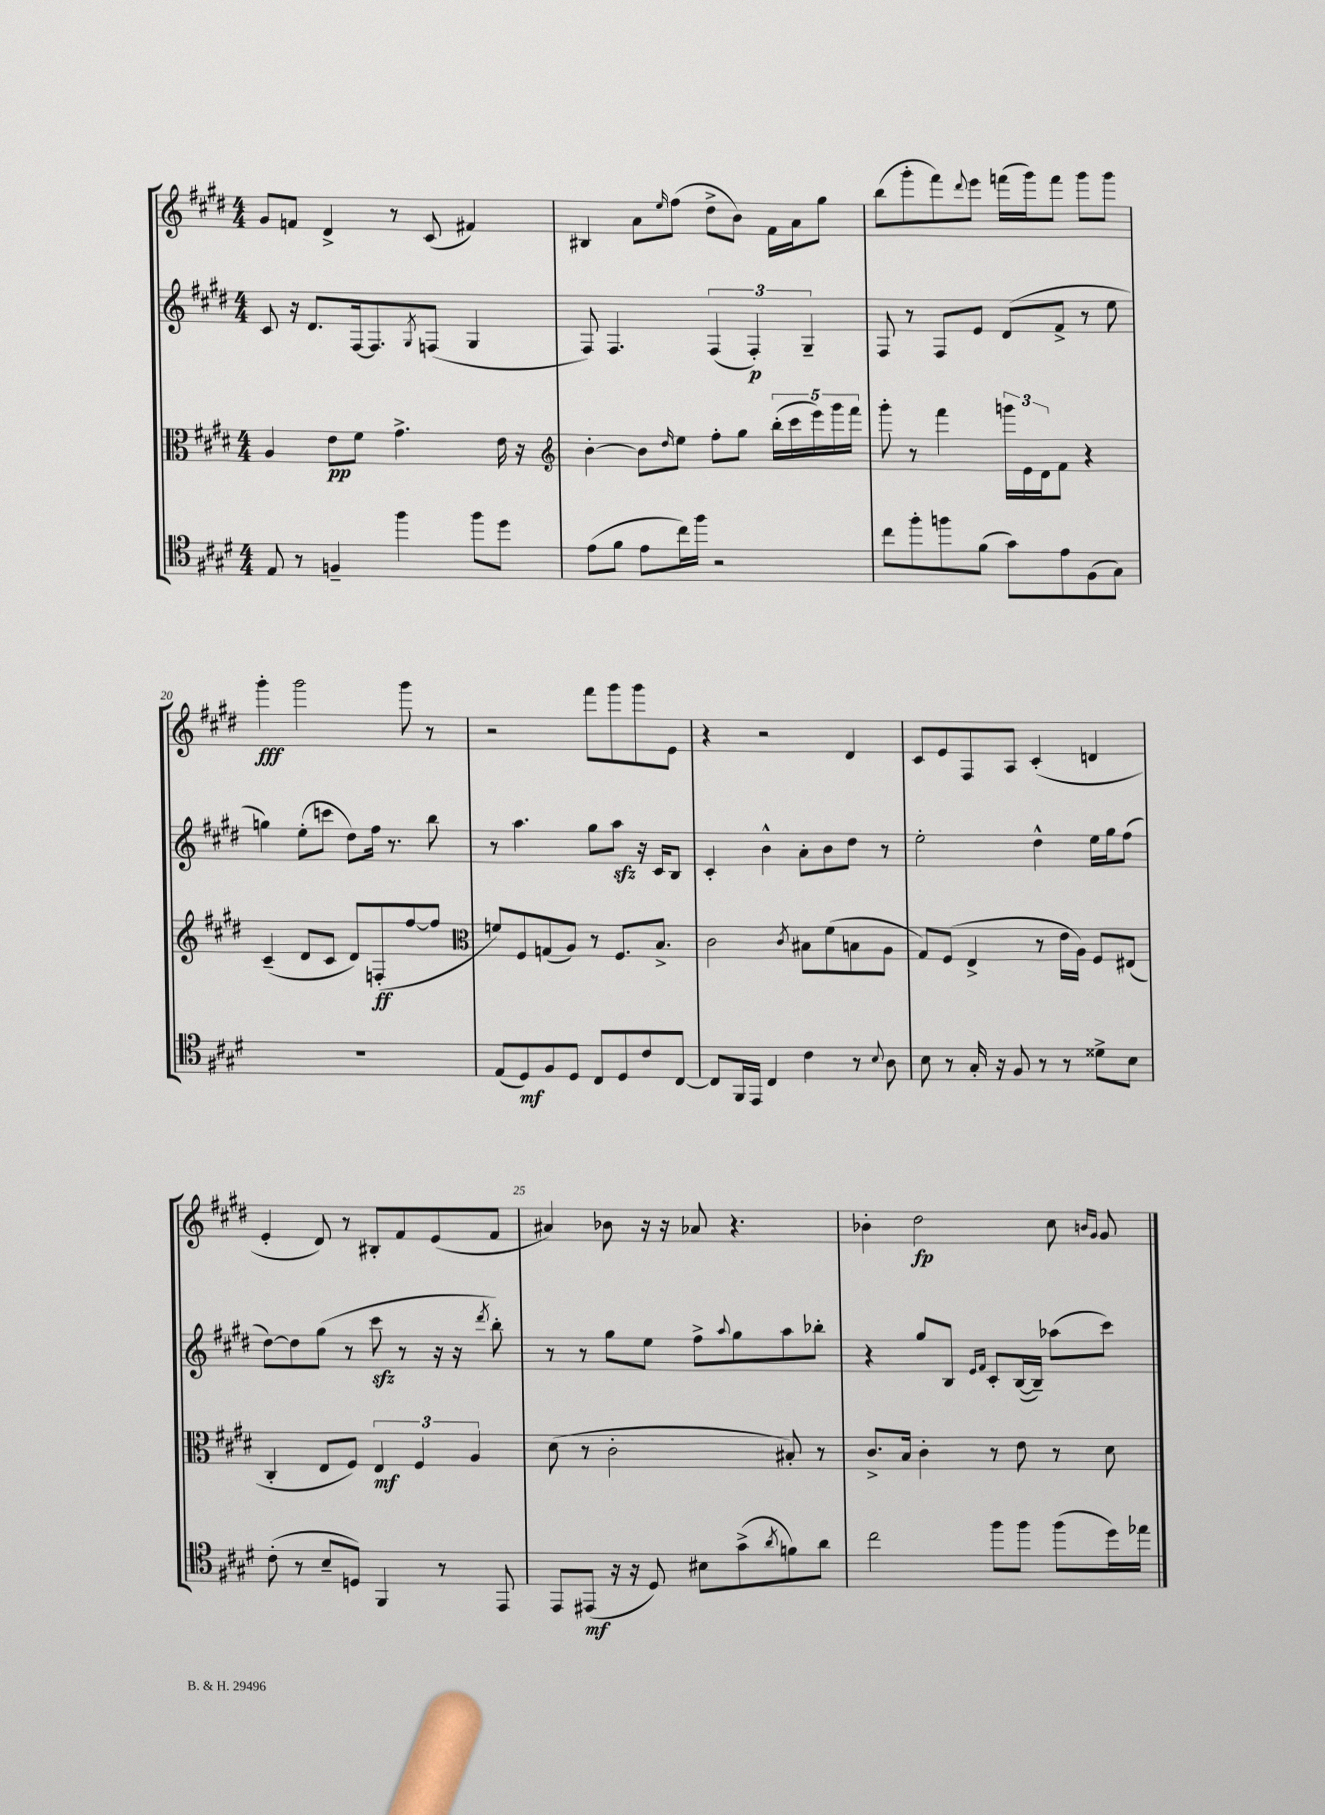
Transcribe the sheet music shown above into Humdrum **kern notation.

**kern	**dynam	**kern	**dynam	**kern	**dynam	**kern	**dynam
*part4	*part4	*part3	*part3	*part2	*part2	*part1	*part1
*staff4	*staff4	*staff3	*staff3	*staff2	*staff2	*staff1	*staff1
*clefC4	*	*clefC3	*	*clefG2	*	*clefG2	*
*k[f#c#g#d#]	*	*k[f#c#g#d#]	*	*k[f#c#g#d#]	*	*k[f#c#g#d#]	*
*M4/4	*	*M4/4	*	*M4/4	*	*M4/4	*
=17	=17	=17	=17	=17	=17	=17	=17
8E/	.	4A/	.	8c#/	.	8g#/L	.
8r	.	.	.	16r	.	8fn/J	.
.	.	.	.	8.d#/L	.	.	.
4Fn~/	.	8e\L	pp	.	.	4d#^/	.
.	.	8f#\J	.	[16F#/k	.	.	.
.	.	.	.	8.F#/]	.	.	.
4ff#\	.	4.g#^\	.	.	.	8r	.
.	.	.	.	8qG#/	.	.	.
.	.	.	.	(8Fn/J	.	(8c#/	.
8ff#\L	.	.	.	4G#/	.	4f#X/)	.
8dd#\J	.	16e\	.	.	.	.	.
.	.	16r	.	.	.	.	.
=18	=18	=18	=18	=18	=18	=18	=18
*	*	*clefG2	*	*	*	*	*
(8e\L	.	[4b'\	.	8F#/)	.	4B#X/	.
8f#\J	.	.	.	4.F#/	.	.	.
8e\L	.	8b\L]	.	.	.	8a\L	.
.	.	16qqdd#/	.	.	.	16qqee/	.
16cc#\L)	.	8ee\J	.	.	.	(8ff#\J	.
16ff#\JJ	.	.	.	.	.	.	.
2r	.	8ff#'\L	.	(6F#/	.	8dd#^\L	.
.	.	8gg#\J	.	.	.	8b\J)	.
.	.	.	.	6F#'/)	p	.	.
.	.	(20bb'\LL	.	.	.	16f#\LL	.
.	.	20ccc#\	.	.	.	.	.
.	.	.	.	.	.	16a\J	.
.	.	.	.	6G#~/	.	.	.
.	.	20eee\)	.	.	.	.	.
.	.	.	.	.	.	8gg#\J	.
.	.	20ggg#\	.	.	.	.	.
.	.	20fff#\JJ	.	.	.	.	.
=19	=19	=19	=19	=19	=19	=19	=19
8cc#\L	.	8ggg#'\	.	8F#/	.	(8bb\L	.
8ff#'\	.	8r	.	8r	.	8ggg#'\	.
8ffn\	.	4fff#\	.	8F#/L	.	8fff#\)	.
.	.	.	.	.	.	8qqddd#/	.
(8f#\J	.	.	.	8e/J	.	8eee\J	.
8g#\L)	.	24gggn\LL	.	(8d#/L	.	(16fffn\LL	.
.	.	24e\	.	.	.	.	.
.	.	.	.	.	.	16ggg#\J)	.
.	.	24d#\J	.	.	.	.	.
8e\	.	8f#\J	.	8f#^/J	.	8fff\J	.
(8F#\	.	4r	.	8r	.	8ggg#\L	.
8G#\J)	.	.	.	8ee\	.	8ggg#\J	.
!!LO:LB:g=z
=20	=20	=20	=20	=20	=20	=20	=20
1r	.	(4c#~/	.	4ggn\)	.	4ggg#'\	fff
.	.	8d#/L	.	(8ee'\L	.	2ggg#\	.
.	.	8c#/J	.	8cccn\J	.	.	.
.	.	8d#/L)	.	8dd#\L)	.	.	.
.	.	(8Fn'/	ff	16ff#\Jk	.	.	.
.	.	.	.	8.r	.	.	.
.	.	[8ff#/	.	.	.	8ggg#\	.
.	.	8ff#/J]	.	8bb\	.	8r	.
=21	=21	=21	=21	=21	=21	=21	=21
*	*	*clefC3	*	*	*	*	*
(8E/L	.	8fn/L)	.	8r	.	2r	.
8D#/)	mf	8F#/	.	4.aa\	.	.	.
8F#/	.	(8Gn/	.	.	.	.	.
8D#/J	.	8A/J)	.	.	.	.	.
8C#/L	.	8r	.	8gg#\L	.	8fff#\L	.
8D#/	.	8.F#/L	.	8aazz\J	.	8ggg#\	.
8c#/	.	.	.	16r	.	8ggg#\	.
.	.	8.B^/J	.	16c#/KL	.	.	.
[8C#/J	.	.	.	8B/J	.	8e\J	.
=22	=22	=22	=22	=22	=22	=22	=22
8C#/L]	.	2c#\	.	4c#'/	.	4r	.
16FF#/L	.	.	.	.	.	.	.
16EE/JJ	.	.	.	.	.	.	.
4C#/	.	.	.	4b^^\	.	2r	.
.	.	8qc#/	.	.	.	.	.
4c#\	.	8B#X\L	.	8a'\L	.	.	.
.	.	(8f#\	.	8b\	.	.	.
8r	.	8Bn\	.	8dd#\J	.	4d#/	.
8qqB/	.	.	.	.	.	.	.
8A\	.	8A\J	.	8r	.	.	.
=23	=23	=23	=23	=23	=23	=23	=23
8B\	.	8G#/L)	.	2ee'\	.	8c#/L	.
8r	.	(8F#/J	.	.	.	8e/	.
16G#'/	.	4E^/	.	.	.	8F#/	.
16r	.	.	.	.	.	.	.
8F#/	.	.	.	.	.	8A/J	.
8r	.	8r	.	4dd#^^\	.	(4c#'/	.
8r	.	16e\LL	.	.	.	.	.
.	.	16A\JJ)	.	.	.	.	.
8d##X^\L	.	8F#/L	.	16ee\LL	.	4dn/	.
.	.	.	.	16gg#\J	.	.	.
8B\J	.	(8E#X/J	.	(8ff#\J	.	.	.
!!LO:LB:g=z
=24	=24	=24	=24	=24	=24	=24	=24
(8c#'\	.	4C#'/	.	[8dd#\L)	.	4e'/	.
8r	.	.	.	8dd#\]	.	.	.
8B~/L	.	8E/L	.	(8gg#\J	.	8d#/)	.
8Dn/J)	.	8F#/J)	.	8r	.	8r	.
4FF#/	.	6E/	mf	8ccc#zz\	.	8B#X'/L	.
.	.	.	.	8r	.	8f#/	.
.	.	6F#/	.	.	.	.	.
8r	.	.	.	16r	.	(8e/	.
.	.	.	.	16r	.	.	.
.	.	6A/	.	.	.	.	.
.	.	.	.	8qddd#/	.	.	.
8EE/	.	.	.	8bb'\)	.	8f#/J	.
=25	=25	=25	=25	=25	=25	=25	=25
8EE/L	.	(8d#\	.	8r	.	4a#X/)	.
(8EE#X/J	mf	8r	.	8r	.	.	.
16r	.	2c#'\	.	8gg#\L	.	8b-X\	.
16r	.	.	.	.	.	.	.
8D#/)	.	.	.	8ee\J	.	16r	.
.	.	.	.	.	.	16r	.
8B#X\L	.	.	.	8ff#^\L	.	8a-X/	.
.	.	.	.	8qqaa/	.	.	.
(8g#^\	.	.	.	8gg#\	.	4.r	.
8qa/	.	.	.	.	.	.	.
8fn\)	.	8B#X'/)	.	8aa\	.	.	.
8a\J	.	8r	.	8bb-X'\J	.	.	.
=26	=26	=26	=26	=26	=26	=26	=26
2cc#\	.	8.c#^/L	.	4r	.	4b-X'\	.
.	.	16B/Jk	.	.	.	.	.
.	.	4c#'\	.	8gg#/L	.	2dd#\	fp
.	.	.	.	8B/J	.	.	.
.	.	.	.	16qqe/LL	.	.	.
.	.	.	.	16qqf#/JJ	.	.	.
8ff#\L	.	8r	.	8c#'/L	.	.	.
8ff#\J	.	8e\	.	([16B/L	.	.	.
.	.	.	.	16B~/JJ])	.	.	.
(8ff#\L	.	8r	.	(8aa-X\L	.	8cc#\	.
.	.	.	.	.	.	16qqbn/LL	.
.	.	.	.	.	.	16qqg#/JJ	.
16dd#\L)	.	8d#\	.	8ccc#\J)	.	8g#/	.
16ee-X\JJ	.	.	.	.	.	.	.
==	==	==	==	==	==	==	==
*-	*-	*-	*-	*-	*-	*-	*-
